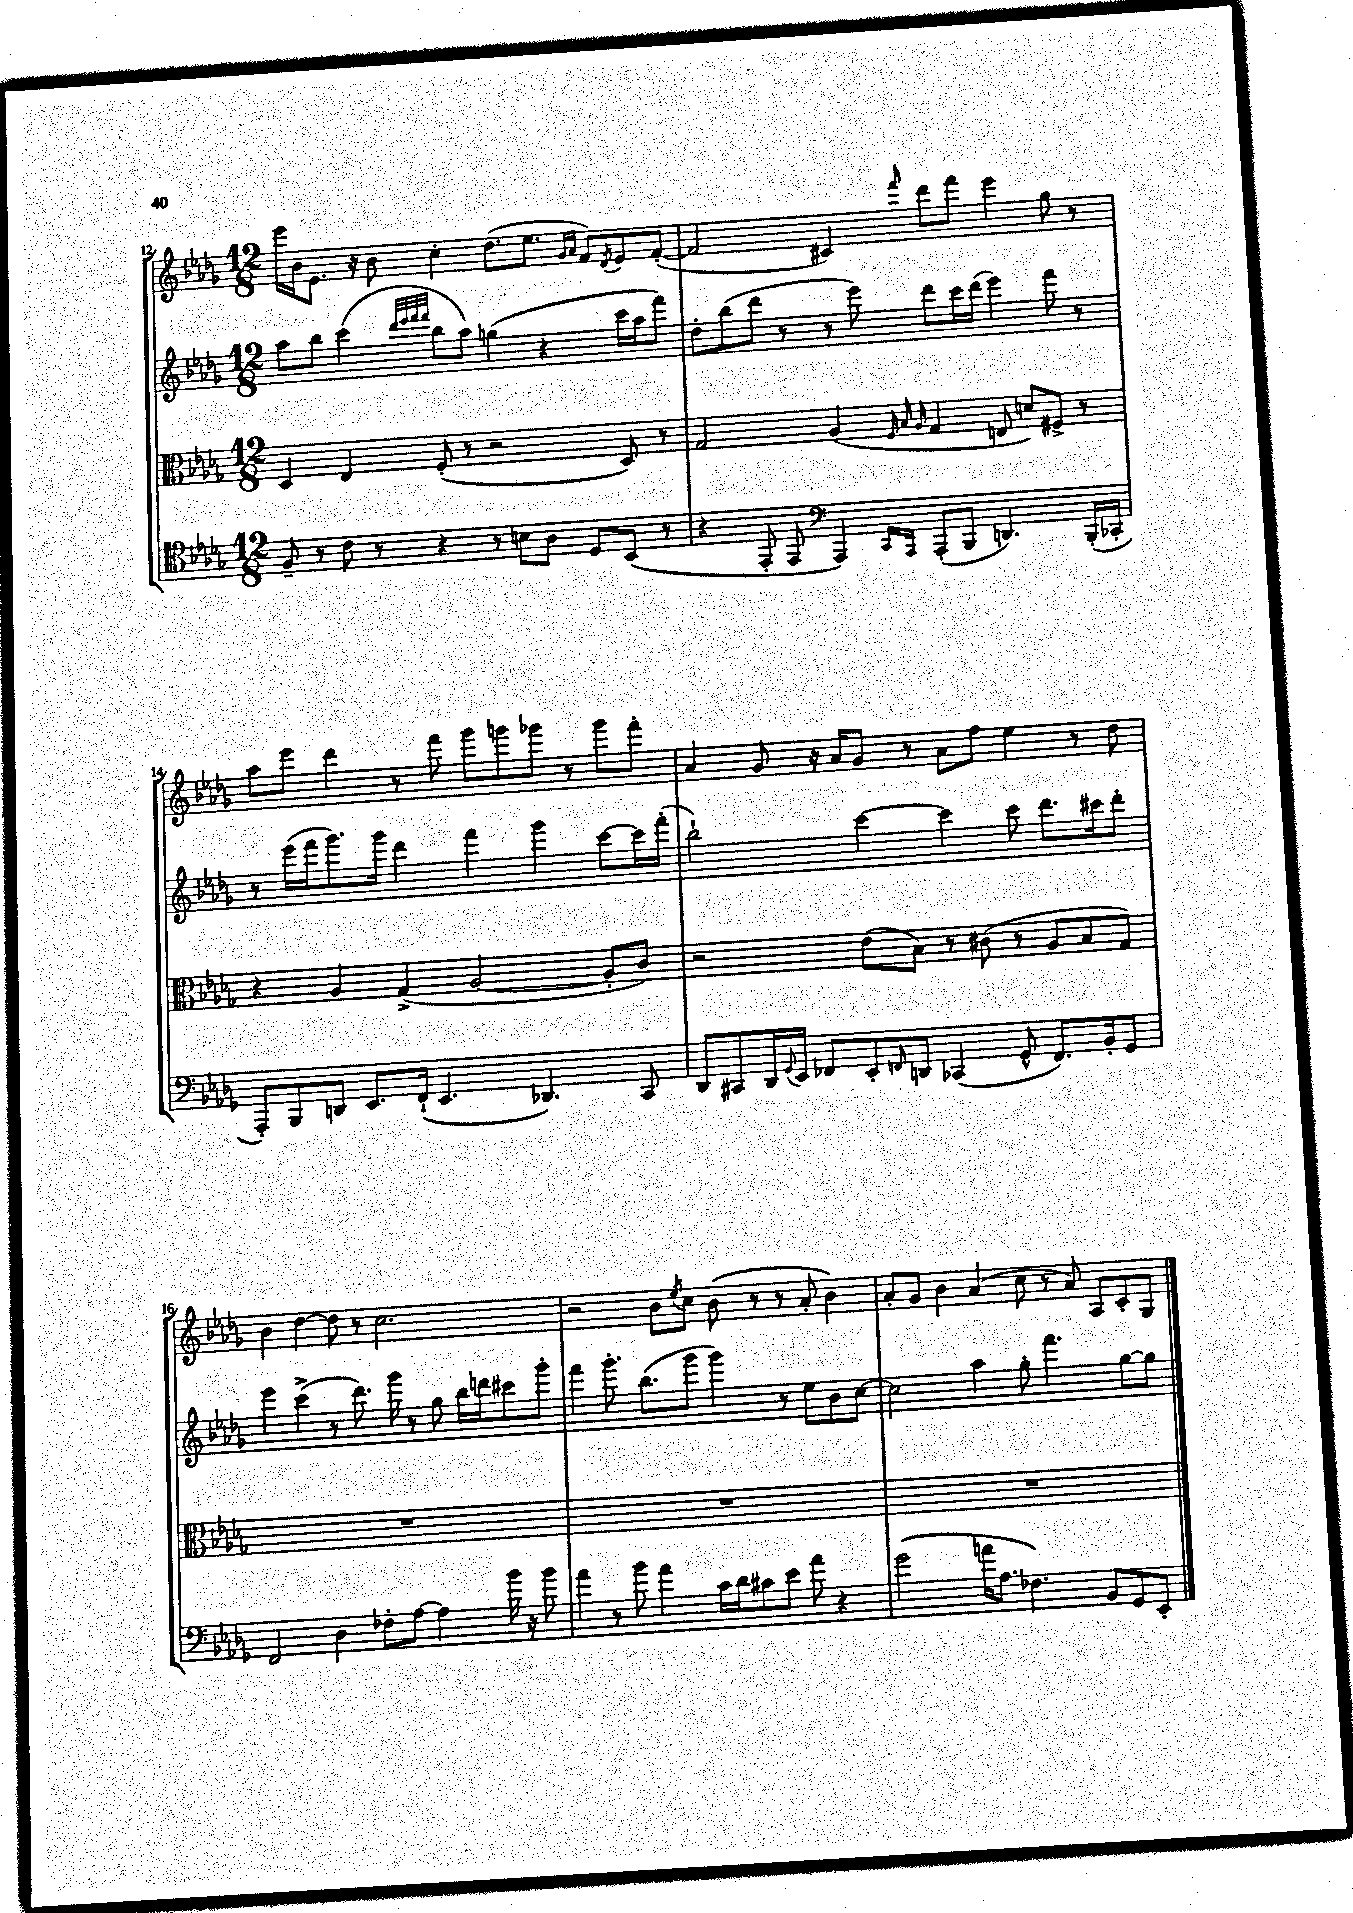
<<
\new StaffGroup <<
\new Staff = "s0" {
    \clef treble \key des \major \numericTimeSignature \time 12/8
    ees'''16 bes'16 ees'8. r16 bes'8 c''4-. des''8.( ees''8. \grace { ges'16 aes'16 } f'8) \acciaccatura { des'8 } ees'8 f'8~-.( |
    f'2 cis'4) \grace { f'''16 } des'''8 f'''8 ees'''4 ges''8 r8 |
    aes''8 ees'''8 des'''4 r8 f'''8 ges'''8 g'''8 ges'''8 r8 ges'''8 f'''8-. |
    aes'4 ges'8 r16 aes'16 ges'8 r8 aes'8 f''8 ees''4 r8 des''8 |
    bes'4 des''4~ des''8 r8 c''2. |
    r2 bes'8 \acciaccatura { ees''8 } c''8 bes'8( r8 r8 aes'8-. bes'4) |
    aes'8-. ges'8 bes'4 aes'4( c''8 r8 aes'8) aes8 c'8-. ges8 \bar "|." |
}
\new Staff = "s1" {
    \clef treble \key des \major \numericTimeSignature \time 12/8
    aes''8 bes''8 c'''4( \grace { des'''32 ees'''32 f'''32 f'''32 } bes''8 aes''8) g''4( r4 c'''16 aes''16 f'''8) |
    des''8-. bes''8( des'''8 r8 r8 ees'''8) des'''8 c'''16 des'''16( ees'''4) f'''8 r8 |
    r8 ees'''16( f'''16 ges'''8.) ges'''16 des'''4 f'''4 ges'''4 c'''8~ c'''16 f'''16-.( |
    bes''2-!) c'''4~ c'''4 c'''8 des'''8. cis'''16 des'''8-. |
    ees'''4 c'''4->( r8 des'''8.) ges'''16 r8 ges''8 bes''16 d'''16 cis'''8 ges'''8-. |
    f'''4 ges'''8.-. bes''8.( ges'''8 ges'''4) r8 ees''8 bes'8 c''8~ |
    c''2 aes''4 ges''8-. f'''4. ges''8~ ges''8 \bar "|." |
}
\new Staff = "s2" {
    \clef alto \key des \major \numericTimeSignature \time 12/8
    des4 ees4 f8-.( r8 r2 des8) r8 |
    ges2 aes4( \grace { f32 bes32 aes32 } ges4 e8 d'8) fis8-> r8 |
    r4 aes4 ges4->( aes2~ aes8-. c'8) |
    r2 ees'8( bes8) r8 cis'8( r8 aes8 bes8 ges8) |
    R1. |
    R1. |
    R1. \bar "|." |
}
\new Staff = "s3" {
    \clef tenor \key des \major \numericTimeSignature \time 12/8
    f8-- r8 c'8 r8 r4 r8 b8 aes8 des8 bes,8( r8 |
    r4 ees,8-. ees,8 \clef bass aes,,4) \grace { c,16 aes,,16 } aes,,8-.( bes,,8 d,4.) bes,,16-.( ces,16-. |
    aes,,8-.) bes,,8 d,8 ees,8. f,16-!( ees,4. des,4.) c,8 |
    des,8 cis,8 des,16 \appoggiatura { ges,8 } ees,16 fes,8 ees,8-. \grace { f,16 } d,8 ces,4( ges,8-^ f,8.) bes,16-. ges,8 |
    f,2 des4 fes8-. aes8~ aes4 bes'16 r16 bes'8 |
    aes'4 r8 bes'8 aes'4 c'16 des'16 cis'8 ees'8 aes'8 r4 |
    ges'2( a'16 aes8. fes4.) bes,8 ges,8 ees,8-. \bar "|." |
}
>>
>>
\layout { \context { \Score currentBarNumber = #12 } }
